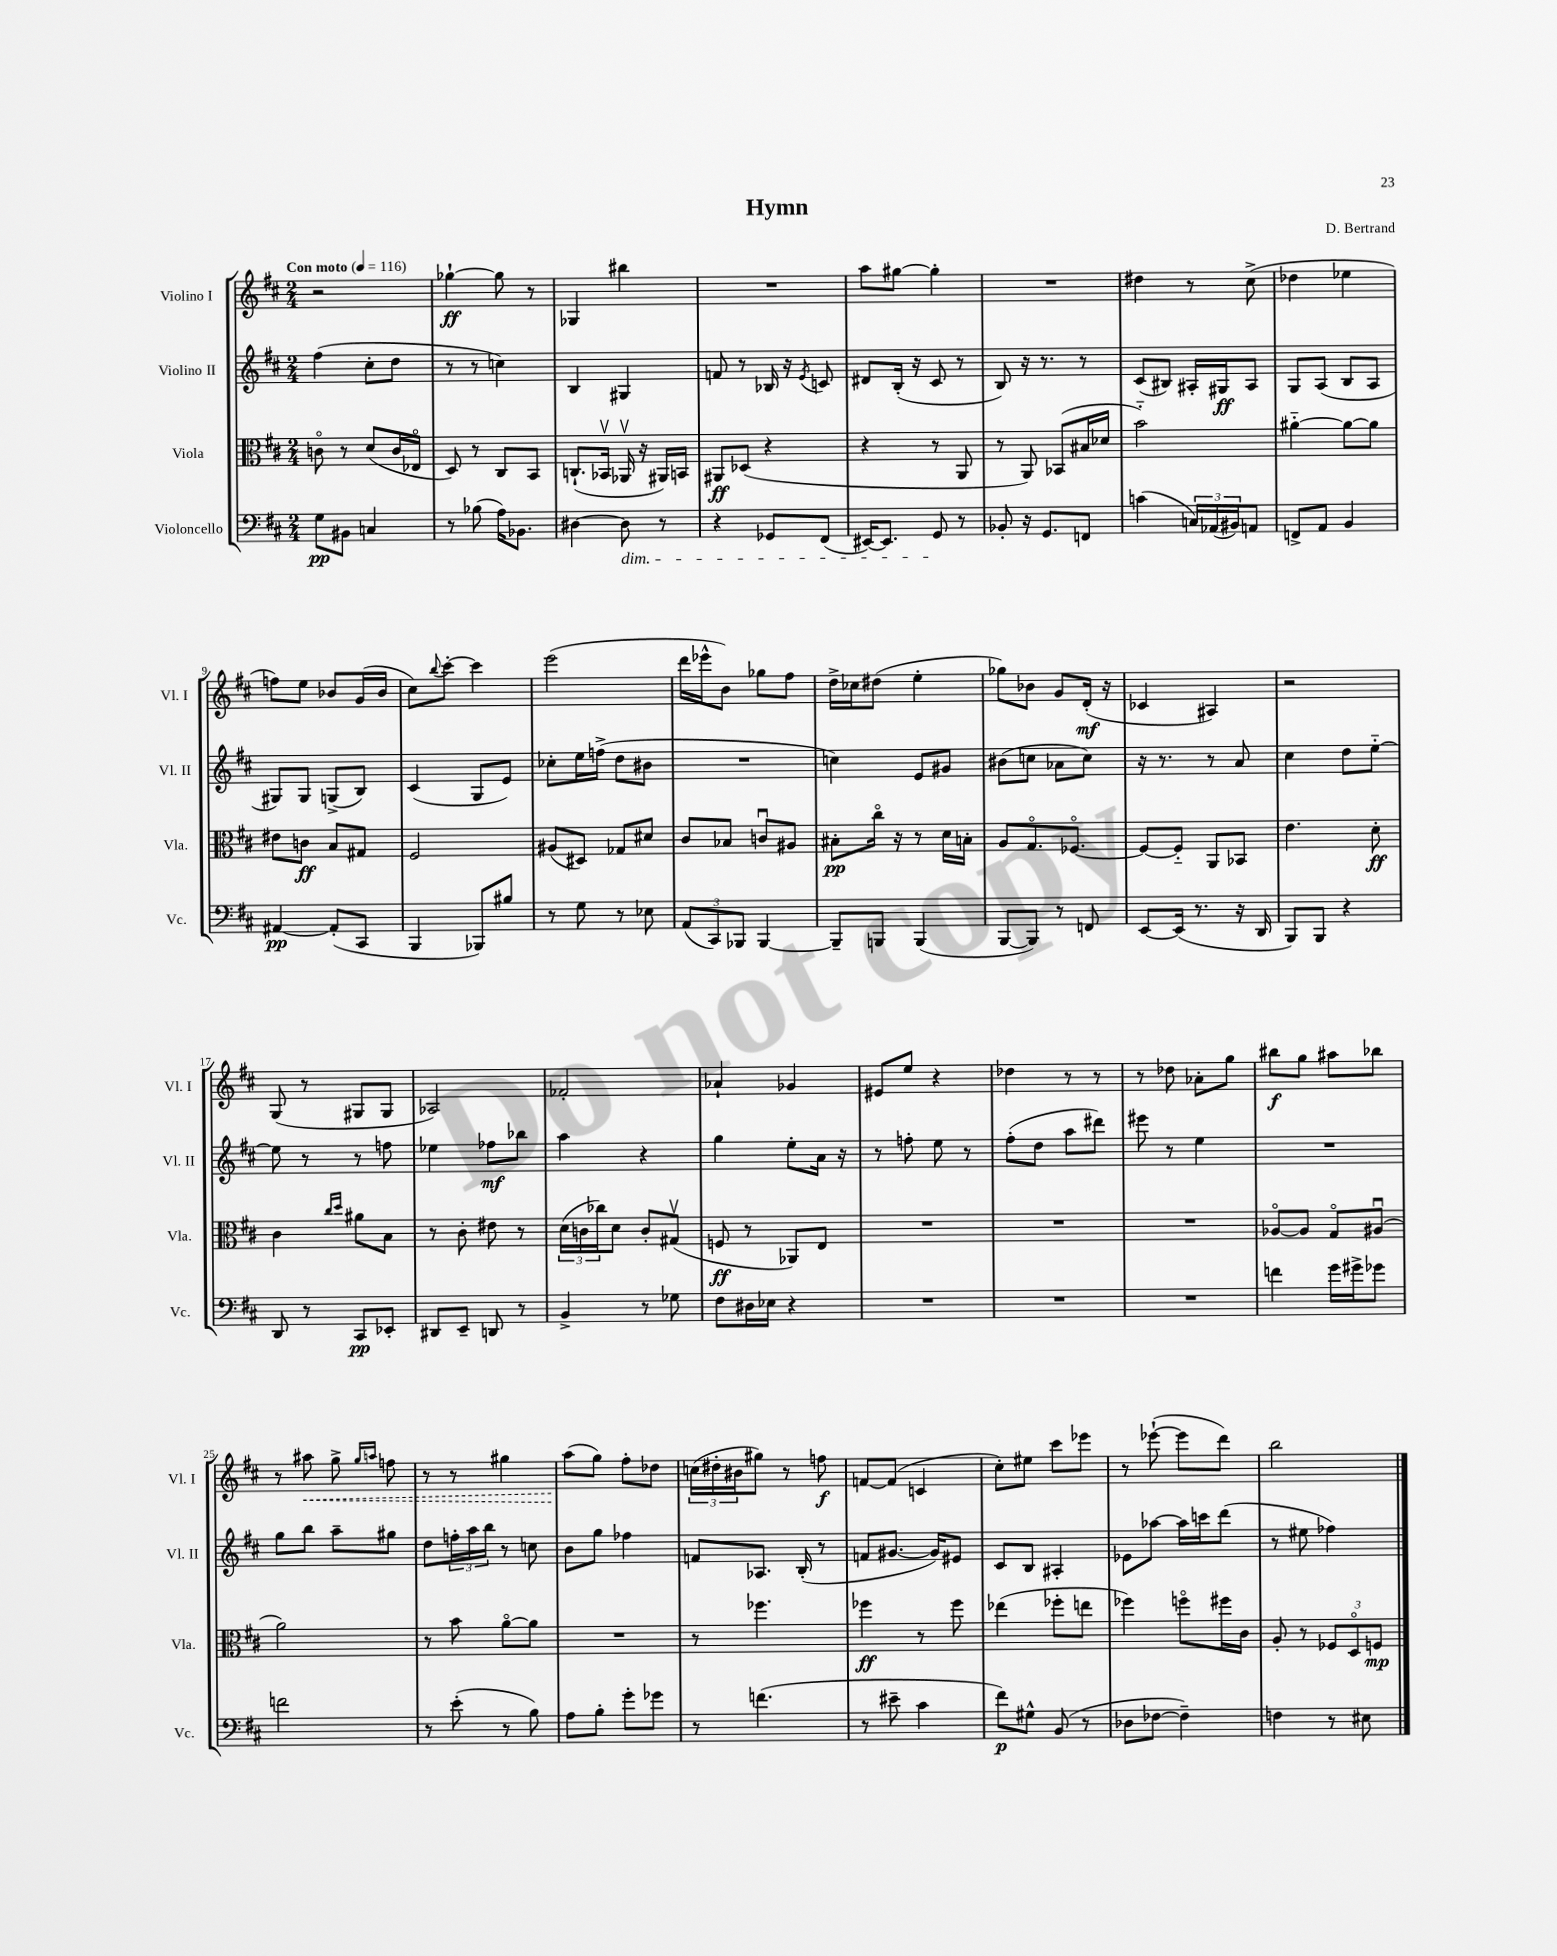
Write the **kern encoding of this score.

**kern	**kern	**kern	**kern
*staff4	*staff3	*staff2	*staff1
*clefF4	*clefC3	*clefG2	*clefG2
*k[f#c#]	*k[f#c#]	*k[f#c#]	*k[f#c#]
*M2/4	*M2/4	*M2/4	*M2/4
*MM116	*MM116	*MM116	*MM116
8G	8co	(4ff#	2r
8BB#	8r	.	.
4C	(8d	8cc#'	.
.	16c	8dd	.
.	16E-o	.	.
=	=	=	=
8r	8D)	8r	[4gg-`
(8B-	8r	8r	.
16A)	8C#	4cc)	8gg-]
8.BB-	.	.	.
.	8BB	.	8r
=	=	=	=
[4D#	(8.C`	4B	4G-
.	16BB-v	.	.
8D#]	16AA-v	4G#	4bb#
.	16r	.	.
8r	16AA#)	.	.
.	16BB	.	.
=	=	=	=
4r	8AA#	8f	2r
.	(8D-	8r	.
8GG-	4r	16B-	.
.	.	16r	.
.	.	8qe	.
(8FF#	.	8c	.
=	=	=	=
[16EE#)	4r	8d#	8aa
8.EE#]	.	.	.
.	.	(16B'	[8gg#
.	.	16r	.
8GG	8r	8c#	4gg#']
8r	8AA	8r	.
=	=	=	=
8BB-'	8r	8B)	2r
16r	8AA)	16r	.
8.GG	.	8.r	.
.	(8BB-	.	.
8FF	16B#	8r	.
.	16d-	.	.
=	=	=	=
(4c	2b'~)	(8c#	4dd#
.	.	8B#)	.
24C)	.	16A#'	8r
(24AA-	.	.	.
.	.	16G#	.
24BB#)	.	.	.
8AA	.	8A#	(8cc#^
=	=	=	=
8FF^	[4a#'~	8G	4dd-
8AA	.	(8A	.
4BB	8a#_	8B	4ee-
.	8a#]	8A	.
=	=	=	=
[4AA#	8e#	8G#)	8ff)
.	8c	8G#	8ee
(8AA#']	8B	(8G^	8b-
8CC#	8G#	8B)	(16g
.	.	.	16b-
=	=	=	=
4BBB	2F#	(4c#	8cc#)
.	.	.	8qqbb
.	.	.	[8ccc#'
8BBB-)	.	8G	4ccc#]
8B#	.	8e)	.
=	=	=	=
8r	(8A#	8cc-'	(2eee
8G	8D#)	16ee	.
.	.	(16ff^	.
8r	8G-	8dd	.
8E-	8d#	8b#	.
=	=	=	=
(12AA	8c#	2r	16ddd
.	.	.	16eee-^^
12CC#)	.	.	.
.	8B-	.	8b)
12BBB-	.	.	.
[4BBB-	8cu	.	8gg-
.	8A#	.	8ff#
=	=	=	=
8BBB-~]	8B#'	4cc)	16dd^
.	.	.	16cc-
8BBB	16cc#o	.	(8dd#
.	16r	.	.
(4BBB	8r	8e	4ee'
.	16d	8g#	.
.	16B'	.	.
=	=	=	=
[8BBB	8A	(8b#	8gg-)
8BBB])	8.Go	8cc	8b-
8r	.	8a-	8g
.	[8.F-o	.	.
8FF	.	8cc)	(16d'
.	.	.	16r
=	=	=	=
[8EE	8F-_	16r	4c-
.	.	8.r	.
(16EE]	8F-'~]	.	.
8.r	.	.	.
.	8AA	8r	4A#)
16r	8BB-	8a	.
16DD	.	.	.
=	=	=	=
8BBB)	4.e	4cc#	2r
8BBB	.	.	.
4r	.	8dd	.
.	8d'	[8ee'~	.
=	=	=	=
8DD	4c#	8ee]	(8G
8r	.	8r	8r
.	16qqcc#	.	.
.	16qqdd	.	.
8CC#	8a#	8r	8G#
8EE-'	8B	8ff	8G#
=	=	=	=
8DD#	8r	4ee-	2A-)
8EE~	8c#'	.	.
8DD	8e#	8ff-	.
8r	8r	8bb-	.
=	=	=	=
4BB^	(24d	4aa	2f-'
.	24c	.	.
.	24cc-)	.	.
.	8d	.	.
8r	8c'	4r	.
8G-	(8G#v	.	.
=	=	=	=
8F#	8F	4gg	4a-`
16D#	8r	.	.
16E-	.	.	.
4r	8AA-)	8ee'	4g-
.	8E	16a	.
.	.	16r	.
=	=	=	=
2r	2r	8r	8e#
.	.	8ff'	8ee
.	.	8ee	4r
.	.	8r	.
=	=	=	=
2r	2r	(8ff#'	4dd-
.	.	8dd	.
.	.	8aa	8r
.	.	8ddd#)	8r
=	=	=	=
2r	2r	8eee#	8r
.	.	8r	8dd-
.	.	4ee	8a-'
.	.	.	8gg
=	=	=	=
4f	[8A-o	2r	8bb#
.	8A-]	.	8gg
16g	8Go	.	8aa#
16g#^	.	.	.
8g-	(8A#u	.	8bb-
=	=	=	=
2f	2a)	8gg	8r
.	.	8bb	8aa#
.	.	8aa~	8gg^
.	.	.	16qqgg
.	.	.	16qqaa
.	.	8gg#	8ff
=	=	=	=
8r	8r	8dd	8r
(8e'	8b	24ff'	8r
.	.	24aa	.
.	.	24bb	.
8r	[8ao	8r	4gg#
8B)	8a]	8cc	.
=	=	=	=
8A	2r	8b	(8aa
8B'	.	8gg	8gg)
8g'	.	4ff-	8ff#'
8g-	.	.	8dd-
=	=	=	=
8r	8r	8f	(24cc
.	.	.	24dd#'
.	.	.	24b#
(4.f	4.ff-	8.A-	8gg#)
.	.	.	8r
.	.	(16B'	.
.	.	8r	8ff
=	=	=	=
8r	4ff-	8f	[8f
8e#~	.	[8.g#	(8f]
4c#	8r	.	4c
.	.	16g#])	.
.	8ff-	8e#	.
=	=	=	=
8f#)	(4ee-	8c#	8cc#')
8G#^^	.	8B	8ee#
(8BB	8ff-'	4A#'	8ccc#
8r	8ee	.	8eee-
=	=	=	=
8D-	4ff-)	8e-	8r
[8F-	.	[8aa-	([8eee-`
4F-~])	8ffo	16aa-]	8eee-]
.	.	16ccc	.
.	16ff#	(8ddd	8ddd)
.	16c#	.	.
=	=	=	=
4F	8A'	8r	2bb
.	8r	8ee#	.
8r	12F-	4ff-)	.
.	12Do	.	.
8E#	.	.	.
.	12F	.	.
==	==	==	==
*-	*-	*-	*-
